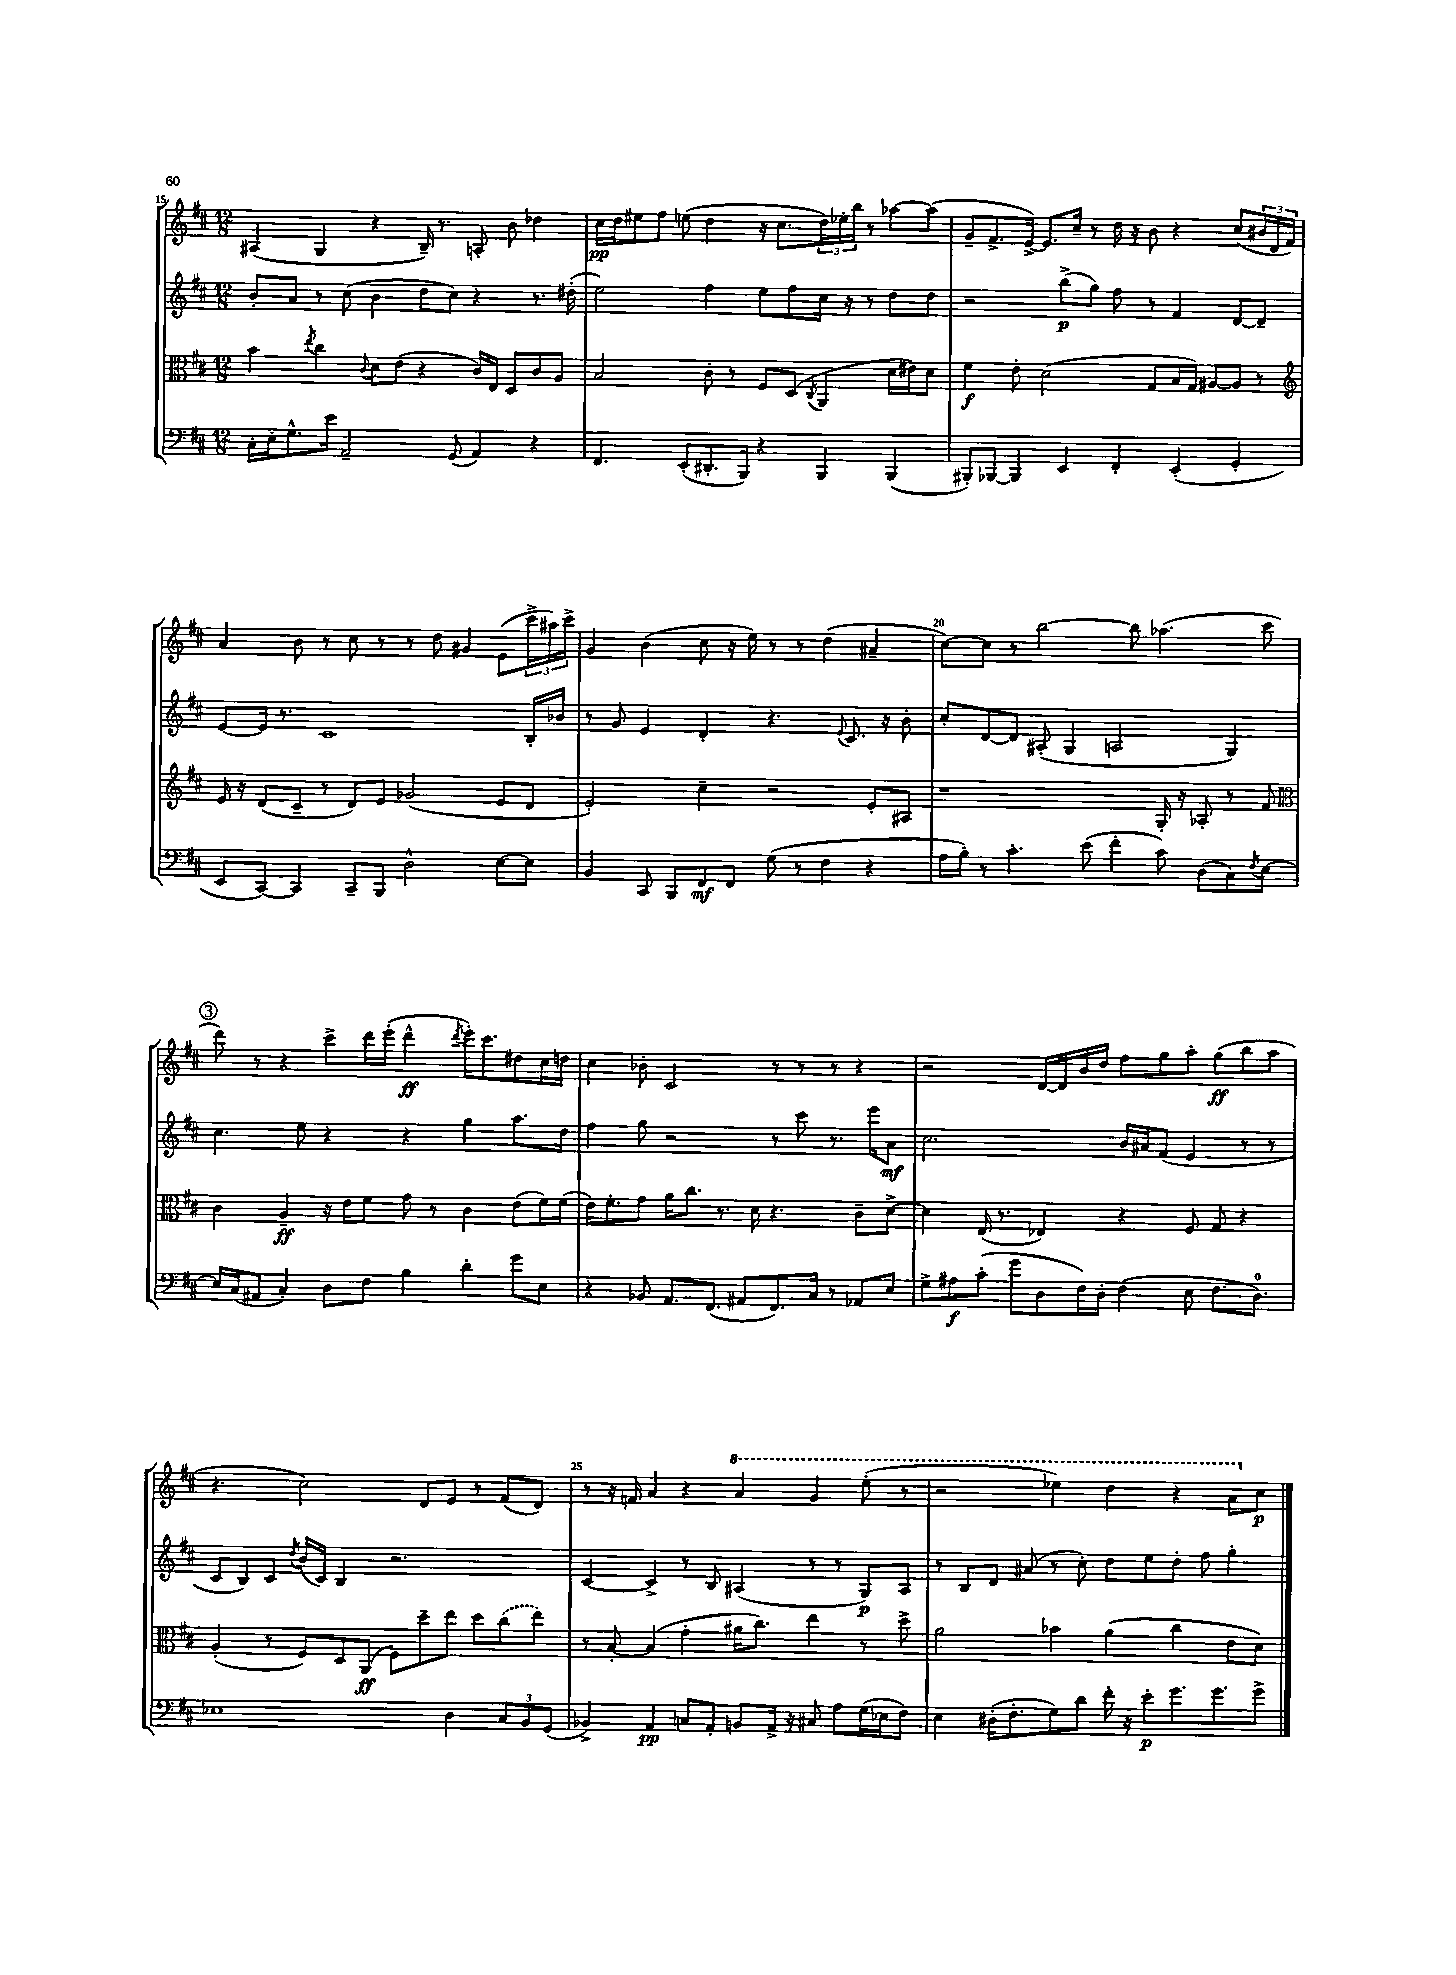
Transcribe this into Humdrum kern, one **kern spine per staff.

**kern	**kern	**kern	**kern
*staff4	*staff3	*staff2	*staff1
*clefF4	*clefC3	*clefG2	*clefG2
*k[f#c#]	*k[f#c#]	*k[f#c#]	*k[f#c#]
*M12/8	*M12/8	*M12/8	*M12/8
16C#'	4b	8b'	(4A#
16E'	.	.	.
8.G^^	.	8a	.
.	8qee	.	.
.	4cc#	8r	4G
16e	.	.	.
2AA~	.	(8cc#	.
.	8qqc#	.	.
.	8d	4b	4r
.	(8e	.	.
.	4r	8dd	16B~)
.	.	.	8.r
(8GG	.	8cc#)	.
4AA)	16c#)	4r	8A'
.	16E	.	.
.	8D	.	8b
4r	8c#	8.r	4dd-
.	8A	.	.
.	.	(16dd#'	.
=	=	=	=
4.FF#	2B	2ee)	16cc#
.	.	.	16dd
.	.	.	8ee#
.	.	.	8ff#
(8EE'	.	.	(8ee
8.DD#'	8c#'	4ff#	4dd
.	8r	.	.
16BBB)	.	.	.
4r	8F#	8ee	16r
.	.	.	8.cc#
.	(8D	8ff#	.
.	8qC#	.	.
4BBB	4AA	16cc#	24dd)
.	.	.	24ee-'
.	.	16r	.
.	.	.	24bb
.	.	8r	8r
(4BBB	16d	8dd	[8aa-
.	16e#)	.	.
.	8d	8dd	(8aa-]
=	=	=	=
8BBB#')	4f#	2r	8g~
[8BBB-	.	.	8.f#^
4BBB-]	8e'	.	.
.	.	.	[16e^)
.	(2d	.	8.e]
4EE	.	(8bb^	.
.	.	.	16cc#~
.	.	8gg)	8r
4FF#'	.	8ff#	16dd
.	.	.	16r
.	8G	8r	8b
(4EE'	16B	4f#	4r
.	16G)	.	.
.	[8A#	.	.
4GG'	8A#]	[8d	(8cc#
.	8r	8d~]	24b#
.	.	.	24d
.	.	.	24f#)
=	=	=	=
*	*clefG2	*	*
8EE	16e	[8e	4a
.	16r	.	.
[8CC#)	(8d	16e]	.
.	.	8.r	.
4CC#]	8c#~	.	8b
.	8r	1c#	8r
8CC#~	8d)	.	8cc#
8BBB	8e	.	8r
2D^^	(2g-	.	8r
.	.	.	8dd
.	.	.	4g#
[8E	8e	.	(8e
8E]	8d	16B'	24ccc#^
.	.	.	24aa#)
.	.	16b-	.
.	.	.	24ccc#^
=	=	=	=
4BB	2e')	8r	4g
.	.	8g	.
8CC#	.	4e	(4b
8BBB	.	.	.
8FF#	4cc#~	4d'	8cc#
8FF#	.	.	16r
.	.	.	16ee)
(8G	2r	4.r	8r
8r	.	.	8r
4F#	.	.	(4dd
.	.	8qqe	.
.	.	8.c#	.
4r	8e'	.	4a#~
.	.	16r	.
.	8A#	8b'	.
=	=	=	=
16A	1r	8cc#'	[8cc#)
16B')	.	.	.
8r	.	[8d	8cc#]
4.c#'	.	8d]	8r
.	.	(8A#'	[2bb
.	.	4G	.
(8e	.	.	.
4f#'	.	2A	.
.	.	.	8bb]
8c#)	16G'	.	(4.aa-
.	16r	.	.
(8D	8A-'	.	.
8C#)	8r	4G)	.
8qF#	.	.	.
[8E	8f#	.	8ccc#
=	=	=	=
*	*clefC3	*	*
16E]	4c#	4.cc#	8ddd)
(16C#	.	.	.
8AA#	.	.	8r
4C#')	4A~	.	4r
.	.	8ee	.
8D	16r	4r	8ccc#^
.	16e	.	.
8F#	8f#	.	16ddd
.	.	.	(16eee'
4B	8g	4r	4ddd^^
.	8r	.	.
.	.	.	8qddd
4d'	4c#	4gg	16eee')
.	.	.	8.ccc#
8g	(8e	8.aa	8dd#
8E	16f#)	.	16cc#
.	(16f#	16dd	16dd
=	=	=	=
4r	16e)	4ff#	4cc#
.	8.f#'	.	.
8BB-	8g	8gg	8b-'
8.AA	16a	2r	2c#
.	8.cc#	.	.
(8.FF#	.	.	.
.	8.r	.	.
8AA#	.	.	.
.	16d	.	.
8.FF#)	4.r	8r	8r
.	.	8ccc#	8r
16C#	.	.	.
8r	.	8.r	8r
8AA-	8c#~	.	4r
.	.	16eee	.
8E	[8d^	8a	.
=	=	=	=
8G^	4d]	2.cc#	2r
8A#	.	.	.
(8c#'	(16E	.	.
.	8.r	.	.
8g	.	.	.
8D	4E-)	.	[16d
.	.	.	16d]
16F#)	.	.	16b
16D'	.	.	16dd
(4F#	4r	16b	8ff#
.	.	16a#	.
.	.	(8f#	8gg
8E	8F#	4e	8aa'
8.F#	8G	.	(8gg
.	4r	8r	8bb
8.D)	.	.	.
.	.	8r	8aa
=	=	=	=
1E-	(4A'	8c#	4.r
.	.	8B)	.
.	8r	8c#	.
.	.	8qdd	.
.	8F#)	(16b	2cc#)
.	.	16c#)	.
.	8D	4B	.
.	(8AA	.	.
.	8F#)	2.r	.
.	8dd~	.	8d
4D	8ee	.	8e
.	8dd	.	8r
12C#	(8cc#	.	(8f#
12BB	.	.	.
.	8ee)	.	8d)
(12GG	.	.	.
=	=	=	=
4BB-^)	8r	[4c#	8r
.	[8B'	.	16r
.	.	.	16f
4AA	(4B]	4c#^]	4a
8C	4g'	8r	4r
8AA'	.	8B	.
8BB	16a#	(4A#	4aa
.	8.cc#)	.	.
16AA^	.	.	.
16r	.	.	.
8C#	4ee	8r	4gg
8A	.	8r	.
(16G	8r	8G)	(8eee'
16E-	.	.	.
8F#)	8dd^	8A#	8r
=	=	=	=
4E	2a	8r	2r
.	.	8B	.
(16D#'	.	8d	.
8.F#'	.	.	.
.	.	(8a#	.
8G)	4b-	8r	4eee-)
8d	.	8cc#')	.
16f#'	(4a	8dd	4ddd
16r	.	.	.
8e'	.	8ee	.
8.g	4cc#	8dd'	4r
.	.	8ff#	.
8.g	.	.	.
.	8e	4gg'	8aa
8g^	8d)	.	8cc#
==	==	==	==
*-	*-	*-	*-
